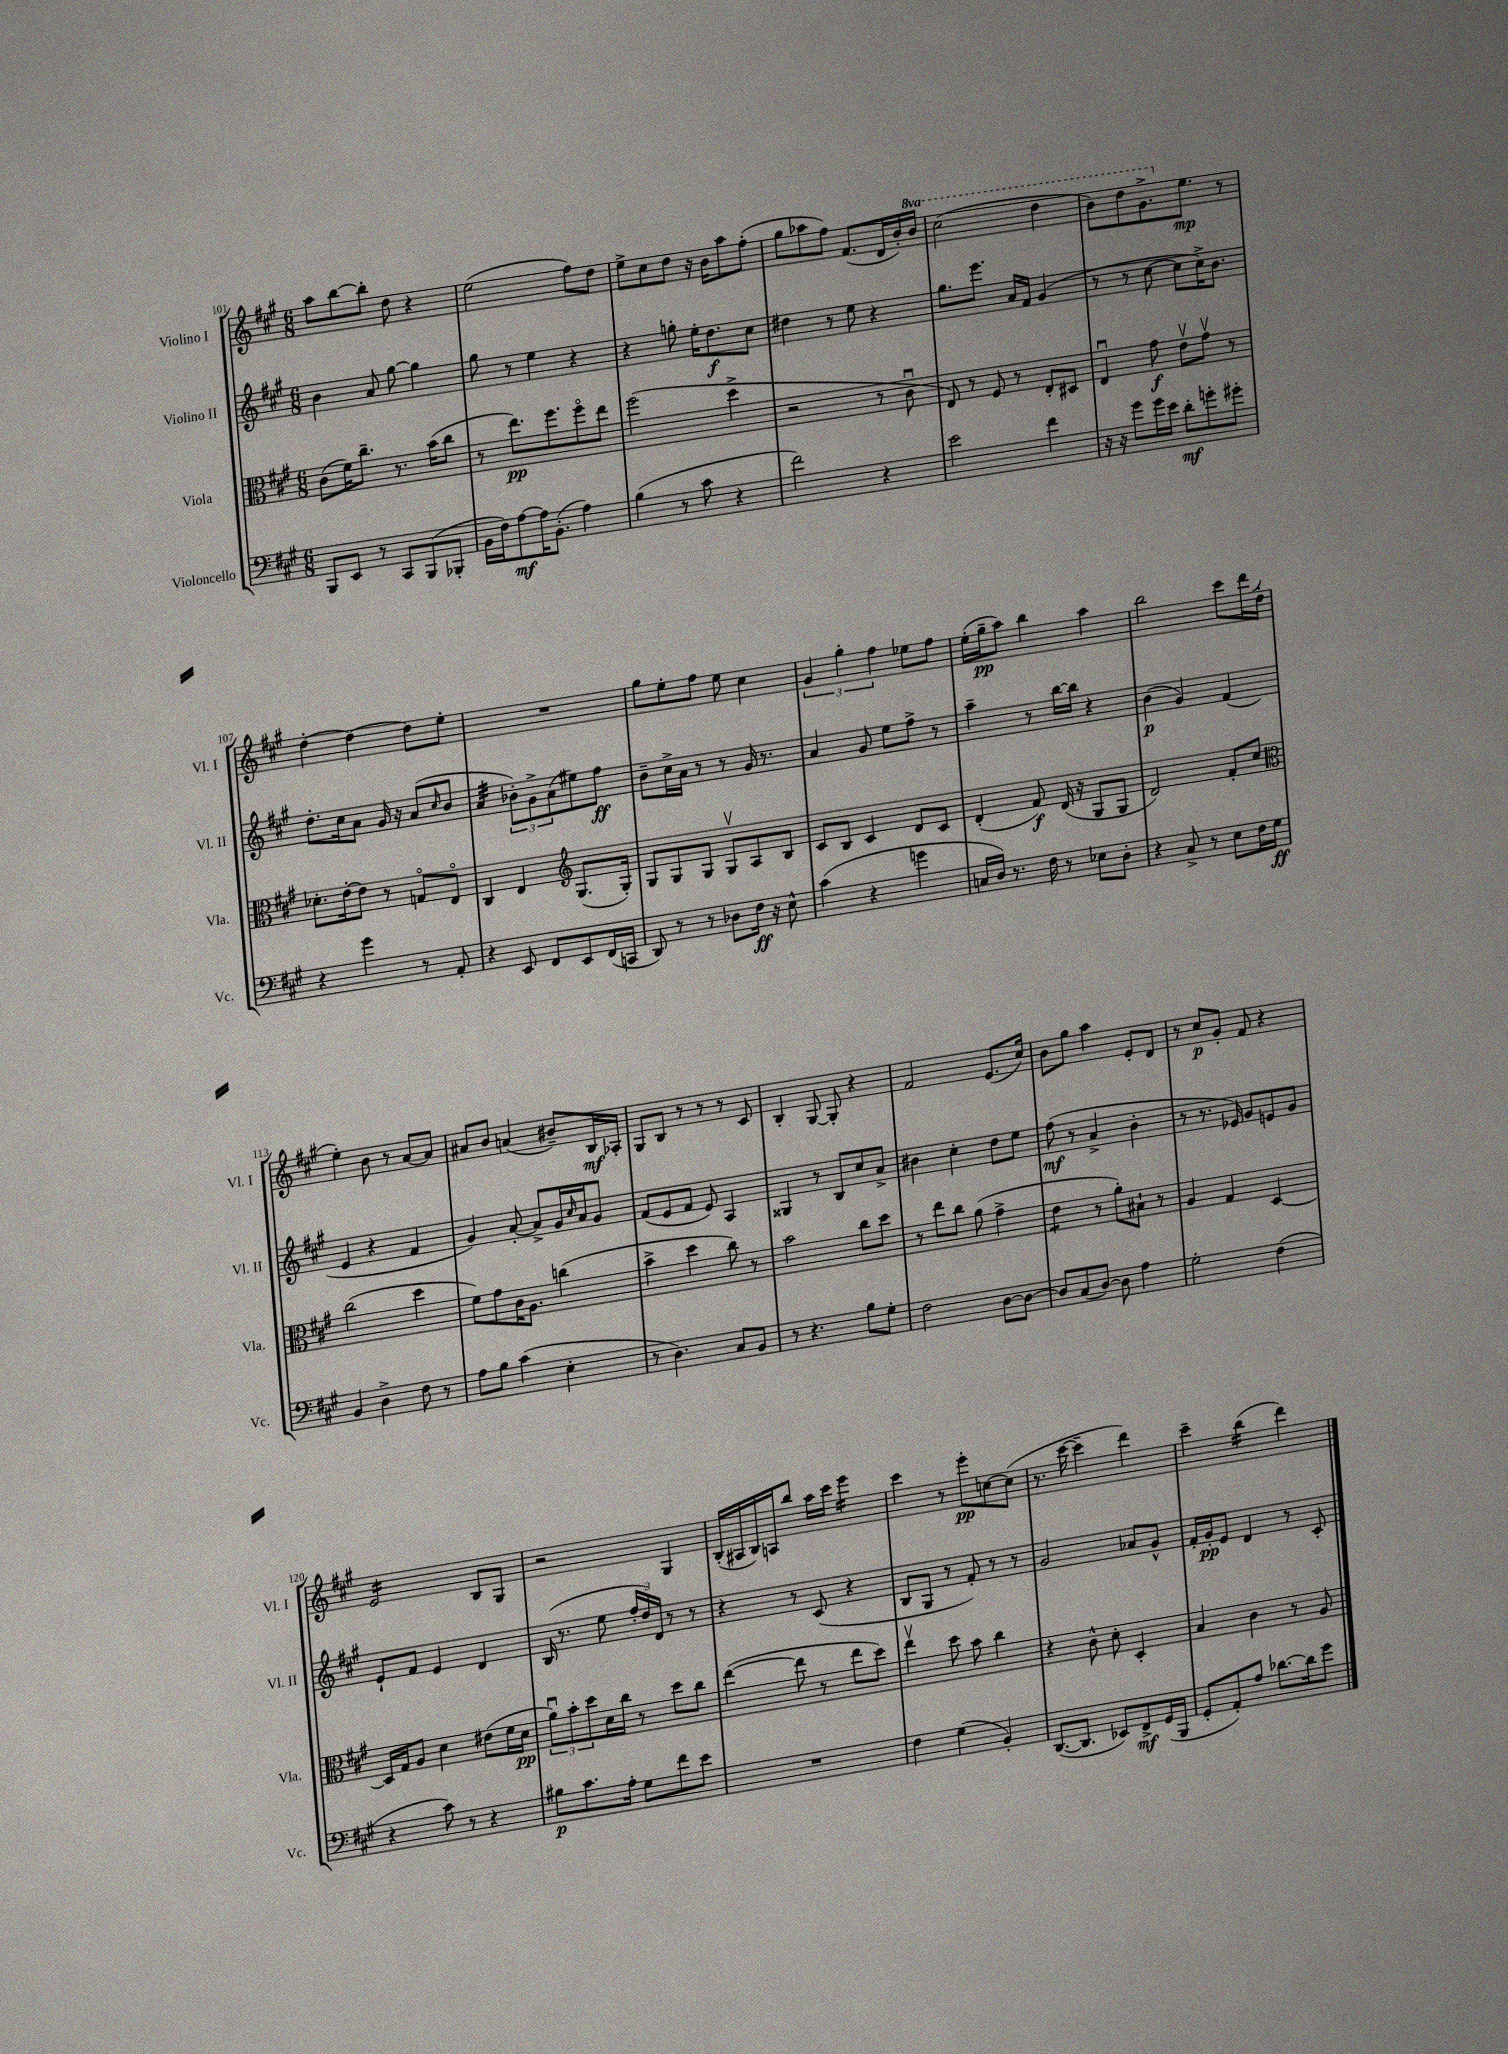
<<
\new StaffGroup <<
\new Staff = "s0" \with { instrumentName = "Violino I" shortInstrumentName = "Vl. I" } {
    \clef treble \key a \major \numericTimeSignature \time 6/8 \set Staff.ottavationMarkups = #ottavation-simple-ordinals
    a''8 b''8~ b''8-. d''8 r4 |
    e''2( fis''8) d''8 |
    e''8-> cis''8 d''8 r16 b'16 a''8 fis''8-.( |
    gis''8 aes''8 fis''8) fis'8.( d'16 b'16-.) \ottava #1 b''16 |
    cis'''2( d'''4 |
    b''8) d'''8 gis''8.-> \ottava #0 e''8.\mp r8 |
    d''4~-. d''4~ d''8 e''8-. |
    R2. |
    gis''8 e''8-. fis''8 e''8 cis''4 |
    \tuplet 3/2 { gis'4 gis''4-. fis''4 } ees''8 fis''8 |
    e''16-.( gis''16--\pp a''8) b''4 a''4 |
    b''2 cis'''8 d'''16 d''16-.( |
    e''4-.) b'8 r8 a'8~ a'8 |
    ais'8 b'8 a'4( bis'8--) b16\mf aes16-. |
    gis8 b8 r8 r8 r8 cis'8 |
    b4-. gis8~ gis8-. r4 |
    fis'2 e'8.( cis''16) |
    b'8 gis''8 a''4 e'8-. d'8 |
    r8 cis''8\p gis'8-. fis'8 r4 |
    e'2:16 b8 gis8 |
    r2 gis4 |
    b16-.( ais16 b16) a16 b''8 a''16 cis'''16 e'''4:16 |
    cis'''4 r8 e'''8-.\pp c''8~ c''8( |
    r8. cis'''16~ cis'''4-- d'''4) |
    cis'''4-- b''4:16( d'''4) \bar "|." |
}
\new Staff = "s1" \with { instrumentName = "Violino II" shortInstrumentName = "Vl. II" } {
    \clef treble \key a \major \numericTimeSignature \time 6/8
    b'4 a'8 gis''8~ gis''4 |
    gis''8 r8 e''4 r4 |
    r4 g''8-. e''16-. d''8.\f cis''8 |
    dis''4 r8 e''8 r4 |
    gis''8. e'''8. a'16 fis'16 gis'4( |
    r8 r8 cis''8~ cis''8 cis''16->) b'8. |
    d''8.-. cis''16 a'8 gis'16 r16 a'8( \grace { cis''16 } b'8 |
    a'4:32 \tuplet 3/2 { bes'8-.) gis'8-> a'8( } eis''8) fis''8\ff |
    b'8-- cis''16-> a'16 r8 r8 gis'16 r8. |
    a'4 gis'8 e''8 fis''8-> r8 |
    a''4-- r8 b''16~ b''16 r4 |
    b'4\p( gis'4) fis'4( |
    e'4 r4 fis'4 |
    gis'4) a'8~-. a'8-> gis'16 \grace { cis''16 } a'16 gis'8 |
    fis'8( e'8 fis'8 e'8) a4 |
    gisis4 r8 b8 cis''8 a'8-> |
    bis'4 cis''4-. d''8 e''8 |
    fis''8\mf( r8 a'4-> b'4-. |
    r8 r8. ees'16) gis'8 e'8 gis'8 |
    e'8-! fis'8 e'4 d'4 |
    b16( r8. e''8 \tuplet 3/2 { fis''16-. d''16) d'16 } r8 r8 |
    r4 r8 cis'8( r4 |
    b8 gis8 r8 fis'8-.) r8 r8 |
    gis'2 aes'8 gis'8-^ |
    fis'16-. gis'16-.\pp e'8 d'4 r8 cis'8-. \bar "|." |
}
\new Staff = "s2" \with { instrumentName = "Viola" shortInstrumentName = "Vla." } {
    \clef alto \key a \major \numericTimeSignature \time 6/8
    cis'8( fis'16) cis''8.-- r8. b'16( cis''8 |
    r8 e''8.\pp) fis''8. fis''8\flageolet e''8 |
    fis''2( d''4-> |
    r2 r8 cis'8\downbow |
    e8) r8 fis8 r8 e8-. dis8 |
    e4\downbow gis'8\f e'8\upbow gis'8\upbow r8 |
    des'8.-. e'16~-. e'8 r8 g8\flageolet e8\flageolet |
    cis4 e4 \clef treble gis8.( gis16-.) |
    gis8 gis8 gis8 gis8\upbow a8 b8 |
    cis'8 b8 cis'4 d'8 cis'8 |
    d'4-.( fis'8\f) d'16( r16 gis8 gis8 |
    d'2) fis'8-. cis''8 |
    \clef alto cis''2( d''4 |
    fis'8) gis'8 cis'16 a8. c''4( |
    b'4-> d''4 cis''8) r8 |
    b'2 cis''8 d''8 |
    r8 e''8 cis''8 a'8( gis'4-> |
    e'4:8 r8 a'8-.) bis8-! r8 |
    a4 gis4 d4~ |
    d16 gis16 a8 d'4 eis'8( fis'16 d'16\pp |
    \tuplet 3/2 { a'8\downbow) b'8-. d''8 } d'16 cis''16 r8 d''8 cis''8 |
    e''4~( e''8 r8 e''8 d''8) |
    e''4\upbow d''8 b'8 cis''4 |
    r4 cis'8-^ d'8-. d4-. |
    b4 cis'4 r8 a8 \bar "|." |
}
\new Staff = "s3" \with { instrumentName = "Violoncello" shortInstrumentName = "Vc." } {
    \clef bass \key a \major \numericTimeSignature \time 6/8
    b,,8 e,8 r8 cis,8 b,,8( bes,,8-. |
    b,16 fis16) a8~\mf a16 b,8.-.( a4) |
    b4( r8 cis'8 r4 |
    fis'2) r4 |
    e'2 fis'4 |
    r16 r16 gis'8 gis'16 e'16 d'8-.\mf g'8-. gis'8-. |
    r4 gis'4 r8 a,8-. |
    r4 e,8 fis,8 e,8 fis,16( c,16 |
    d,8) r8 r8 des8 fis16\ff r16 e8-^ |
    cis'4( r4 g'4 |
    c16 d16) r8. fis16 r8 ees8 d8-. |
    r4 cis8-> r8 e8 fis16 gis16\ff |
    b,4 d4-> fis8 r8 |
    a8 b8 cis'4( e4-. |
    r8 d4.) cis8 b,8 |
    r8 r4. b8 gis8-. |
    fis2 d8~ d8~ |
    d8 cis8( d8~) d8 a4 |
    gis2-. fis4( |
    r4 cis'8) r8 r4 |
    bis8\p cis'8. a16-. gis8 fis'8 e'8 |
    R2. |
    fis4 gis4( b,4-.) |
    d,8.~( d,8. ees,8) fis,8->\mf gis,16( b,,16 |
    gis,8-. a,8-.) a8 des'8.~ des'16 gis'8 \bar "|." |
}
>>
>>
\layout { \context { \Score currentBarNumber = #101 } }
